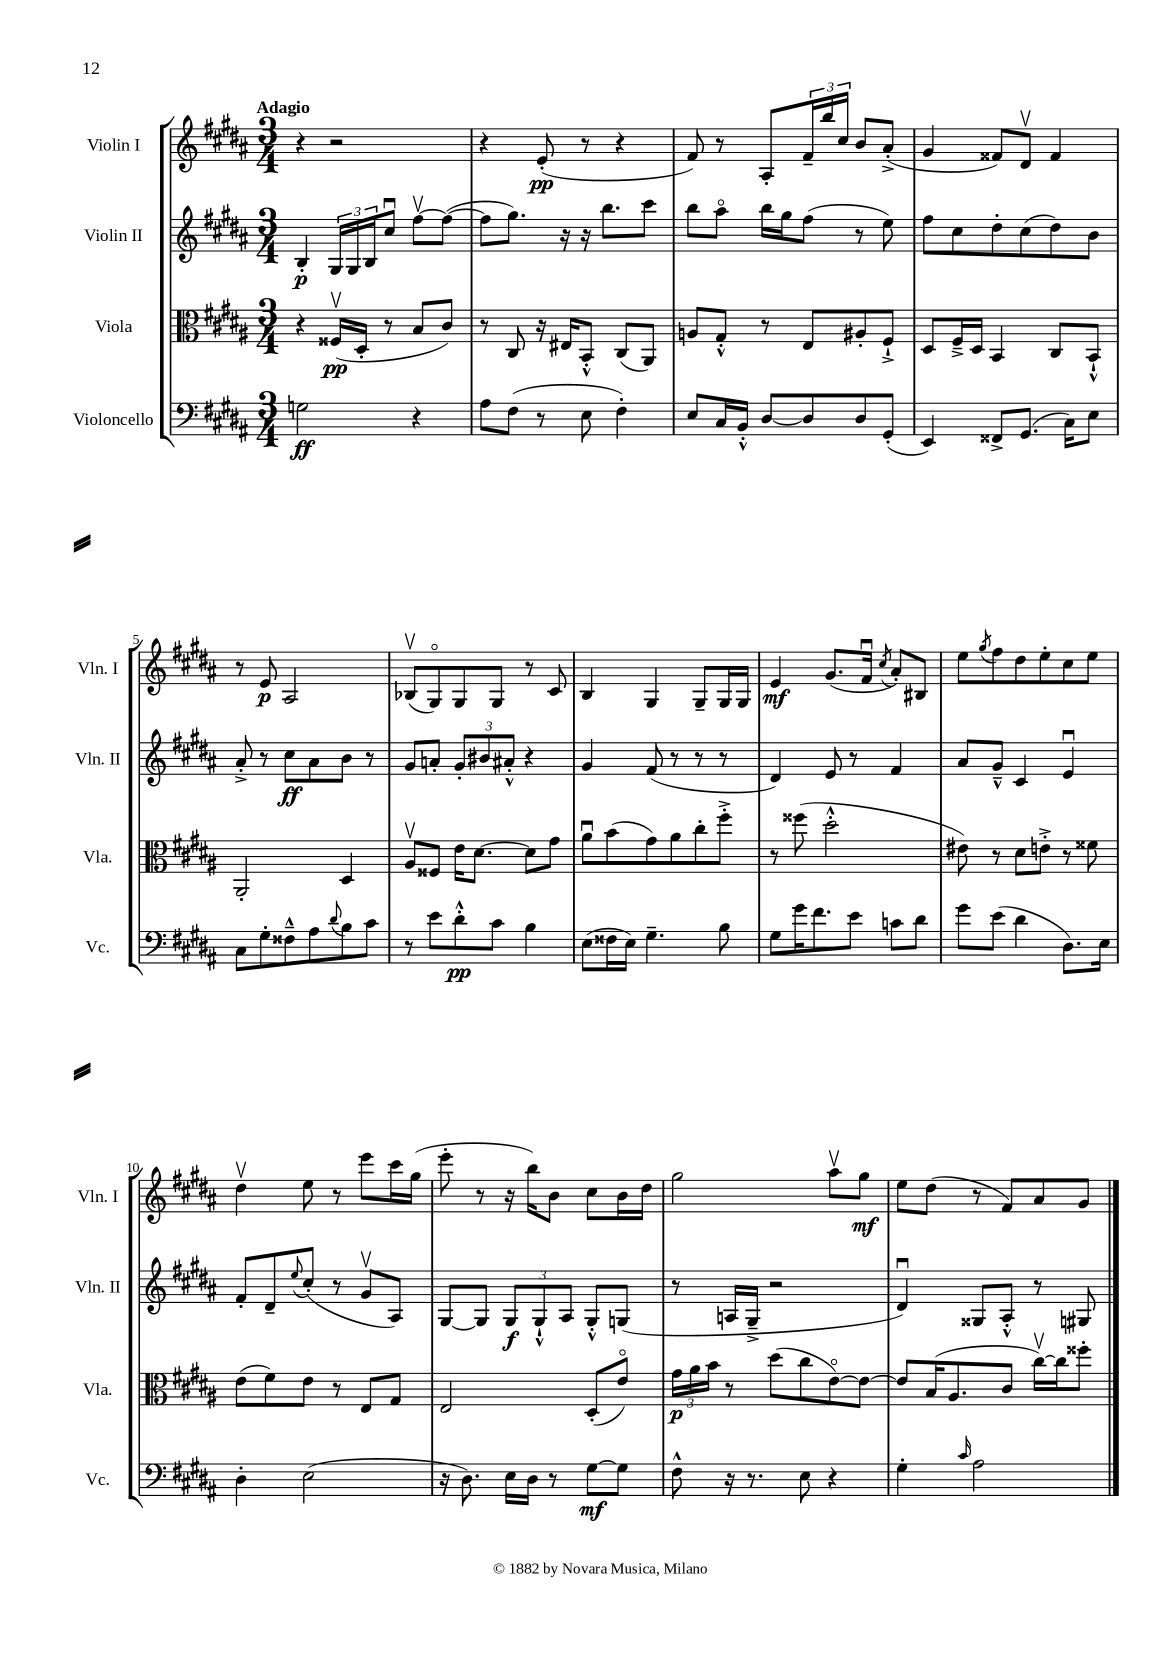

**kern	**dynam	**kern	**dynam	**kern	**dynam	**kern	**dynam
*part4	*part4	*part3	*part3	*part2	*part2	*part1	*part1
*staff4	*staff4	*staff3	*staff3	*staff2	*staff2	*staff1	*staff1
*I"Violoncello	*	*I"Viola	*	*I"Violin II	*	*I"Violin I	*
*I'Vc.	*	*I'Vla.	*	*I'Vln. II	*	*I'Vln. I	*
*clefF4	*	*clefC3	*	*clefG2	*	*clefG2	*
*k[f#c#g#d#a#]	*	*k[f#c#g#d#a#]	*	*k[f#c#g#d#a#]	*	*k[f#c#g#d#a#]	*
*M3/4	*	*M3/4	*	*M3/4	*	*M3/4	*
=1	=1	=1	=1	=1	=1	=1	=1
!	!	!	!	!	!	!LO:TX:a:B:t=Adagio	!
2Gn\	ff	4r	.	4B'/	p	4r	.
.	.	(16F##Xv/LL	pp	24G#/LL	.	2r	.
.	.	.	.	24G#/	.	.	.
.	.	16D#'/JJ	.	.	.	.	.
.	.	.	.	24B/J	.	.	.
.	.	8r	.	8cc#u/J	.	.	.
4r	.	8B/L	.	[8ff#v\L	.	.	.
.	.	8c#/J)	.	(8ff#\J_	.	.	.
=2	=2	=2	=2	=2	=2	=2	=2
8A#\L	.	8r	.	8ff#\L]	.	4r	.
(8F#\J	.	8C#/	.	8.gg#\J)	.	.	.
8r	.	16r	.	.	.	(8e'/	pp
.	.	16E#X/KL	.	16r	.	.	.
8E\	.	8BB'^^/J	.	16r	.	8r	.
.	.	.	.	8.bb\L	.	.	.
4F#'\)	.	(8C#/L	.	.	.	4r	.
.	.	8AA#/J)	.	8ccc#\J	.	.	.
=3	=3	=3	=3	=3	=3	=3	=3
8E/L	.	8An/L	.	8bb\L	.	8f#/)	.
16C#/L	.	8G#'^^/J	.	8aa#\J	.	8r	.
16BB'^^/JJ	.	.	.	.	.	.	.
[8D#/L	.	8r	.	16bb\LL	.	8A#'/L	.
.	.	.	.	16gg#\J	.	.	.
8D#/]	.	8E/L	.	(8ff#\J	.	24f#~/L	.
.	.	.	.	.	.	24bb/	.
.	.	.	.	.	.	24cc#/JJ	.
8D#/	.	8A#X'/	.	8r	.	8b/L	.
(8GG#'/J	.	8F#`^/J	.	8ee\)	.	(8a#'^/J	.
=4	=4	=4	=4	=4	=4	=4	=4
4EE/)	.	8D#/L	.	8ff#\L	.	4g#/	.
.	.	16F#~^/L	.	8cc#\	.	.	.
.	.	16D#/JJ	.	.	.	.	.
8FF##X^/L	.	4BB/	.	8dd#'\	.	8f##X/L)	.
(8.GG#/J	.	.	.	(8cc#\	.	8d#v/J	.
.	.	8C#/L	.	8dd#\)	.	4f##/	.
16C#\KL)	.	.	.	.	.	.	.
8E\J	.	8BB`^^/J	.	8b\J	.	.	.
!!LO:LB:g=z
=5	=5	=5	=5	=5	=5	=5	=5
8C#\L	.	2AA#'/	.	8a#'^/	.	8r	.
8G#'\	.	.	.	8r	.	8e/	p
8F##X~^^\	.	.	.	8cc#\L	ff	2A#/	.
8A#\	.	.	.	8a#\	.	.	.
8qqd#/	.	.	.	.	.	.	.
8B\	.	4D#/	.	8b\J	.	.	.
8c#\J	.	.	.	8r	.	.	.
=6	=6	=6	=6	=6	=6	=6	=6
8r	.	8A#v/L	.	8g#/L	.	(8B-Xv/L	.
8e\L	.	8F##X/J	.	8an'/J	.	8G#/)	.
8d#'^^\	pp	16e\KL	.	12g#'/L	.	8G#/	.
.	.	[8.d#\J	.	.	.	.	.
.	.	.	.	12b#X/	.	.	.
8c#\J	.	.	.	.	.	8G#/J	.
.	.	.	.	12a#X'^^/J	.	.	.
4B\	.	8d#\L]	.	4r	.	8r	.
.	.	8g#\J	.	.	.	8c#/	.
=7	=7	=7	=7	=7	=7	=7	=7
(8E\L	.	8a#u\L	.	4g#/	.	4B/	.
16F##X\L	.	(8b\	.	.	.	.	.
16E\JJ)	.	.	.	.	.	.	.
4.G#~\	.	8g#\)	.	(8f#/	.	4G#/	.
.	.	8a#\	.	8r	.	.	.
.	.	8cc#'\	.	8r	.	8G#~/L	.
8B\	.	8ff#'^\J	.	8r	.	16G#/L	.
.	.	.	.	.	.	16G#/JJ	.
=8	=8	=8	=8	=8	=8	=8	=8
8G#\L	.	8r	.	4d#/)	.	4e/	mf
16g#\K	.	(8ff##X\	.	.	.	.	.
8.f#\	.	.	.	.	.	.	.
.	.	2dd#'^^\	.	8e/	.	(8.g#/L	.
8e\J	.	.	.	8r	.	.	.
.	.	.	.	.	.	16f#u/Jk	.
.	.	.	.	.	.	8qcc#/	.
8cn\L	.	.	.	4f#/	.	8a#'/L)	.
8d#\J	.	.	.	.	.	8B#X/J	.
=9	=9	=9	=9	=9	=9	=9	=9
8g#\L	.	8e#X\)	.	8a#/L	.	8ee\L	.
.	.	.	.	.	.	8qgg#/	.
(8e\J	.	8r	.	8g#~^^/J	.	8ff#\	.
4d#\	.	8d#\L	.	4c#/	.	8dd#\	.
.	.	8en'^\J	.	.	.	8ee'\	.
8.D#\L)	.	8r	.	4eu/	.	8cc#\	.
.	.	8f##X\	.	.	.	8ee\J	.
16E\Jk	.	.	.	.	.	.	.
!!LO:LB:g=z
=10	=10	=10	=10	=10	=10	=10	=10
4D#'\	.	(8e\L	.	8f#'/L	.	4dd#v\	.
.	.	8f#\)	.	8d#~/	.	.	.
.	.	.	.	8qqee/	.	.	.
(2E\	.	8e\J	.	(8cc#'/J	.	8ee\	.
.	.	8r	.	8r	.	8r	.
.	.	8E/L	.	8g#v/L	.	8eee\L	.
.	.	8G#/J	.	8A#/J)	.	16ccc#\L	.
.	.	.	.	.	.	(16gg#\JJ	.
=11	=11	=11	=11	=11	=11	=11	=11
16r	.	2E/	.	[8G#/L	.	8eee'\	.
8.D#\)	.	.	.	.	.	.	.
.	.	.	.	8G#/J]	.	8r	.
16E\LL	.	.	.	12G#/L	f	16r	.
16D#\JJ	.	.	.	.	.	16bb\KL)	.
.	.	.	.	12G#`^^/	.	.	.
8r	.	.	.	.	.	8b\J	.
.	.	.	.	12A#/J	.	.	.
[8G#\L	mf	(8D#'/L	.	8G#'^^/L	.	8cc#\L	.
8G#\J]	.	8e/J)	.	(8Gn/J	.	16b\L	.
.	.	.	.	.	.	16dd#\JJ	.
=12	=12	=12	=12	=12	=12	=12	=12
8F#^^\	.	24g#\LL	p	8r	.	2gg#\	.
.	.	24a#\	.	.	.	.	.
.	.	24b\JJ	.	.	.	.	.
16r	.	8r	.	16An/LL	.	.	.
8.r	.	.	.	16G#~^/JJ	.	.	.
.	.	(8dd#\L	.	2r	.	.	.
8E\	.	8cc#\	.	.	.	.	.
4r	.	[8e\)	.	.	.	8aa#v\L	.
.	.	8e\J_	.	.	.	8gg#\J	mf
=13	=13	=13	=13	=13	=13	=13	=13
4G#'\	.	8e/L]	.	4d#u/)	.	8ee\L	.
.	.	(16B/K	.	.	.	(8dd#\J	.
.	.	8.A#/	.	.	.	.	.
16qqc#/	.	.	.	.	.	.	.
2A#\	.	.	.	8G##X/L	.	8r	.
.	.	8c#/J	.	8A#'^^/J	.	8f#/L)	.
.	.	[16cc#v\LL)	.	8r	.	8a#/	.
.	.	16cc#\J]	.	.	.	.	.
.	.	8ff##X'\J	.	8G#X/	.	8g#/J	.
==	==	==	==	==	==	==	==
*-	*-	*-	*-	*-	*-	*-	*-
